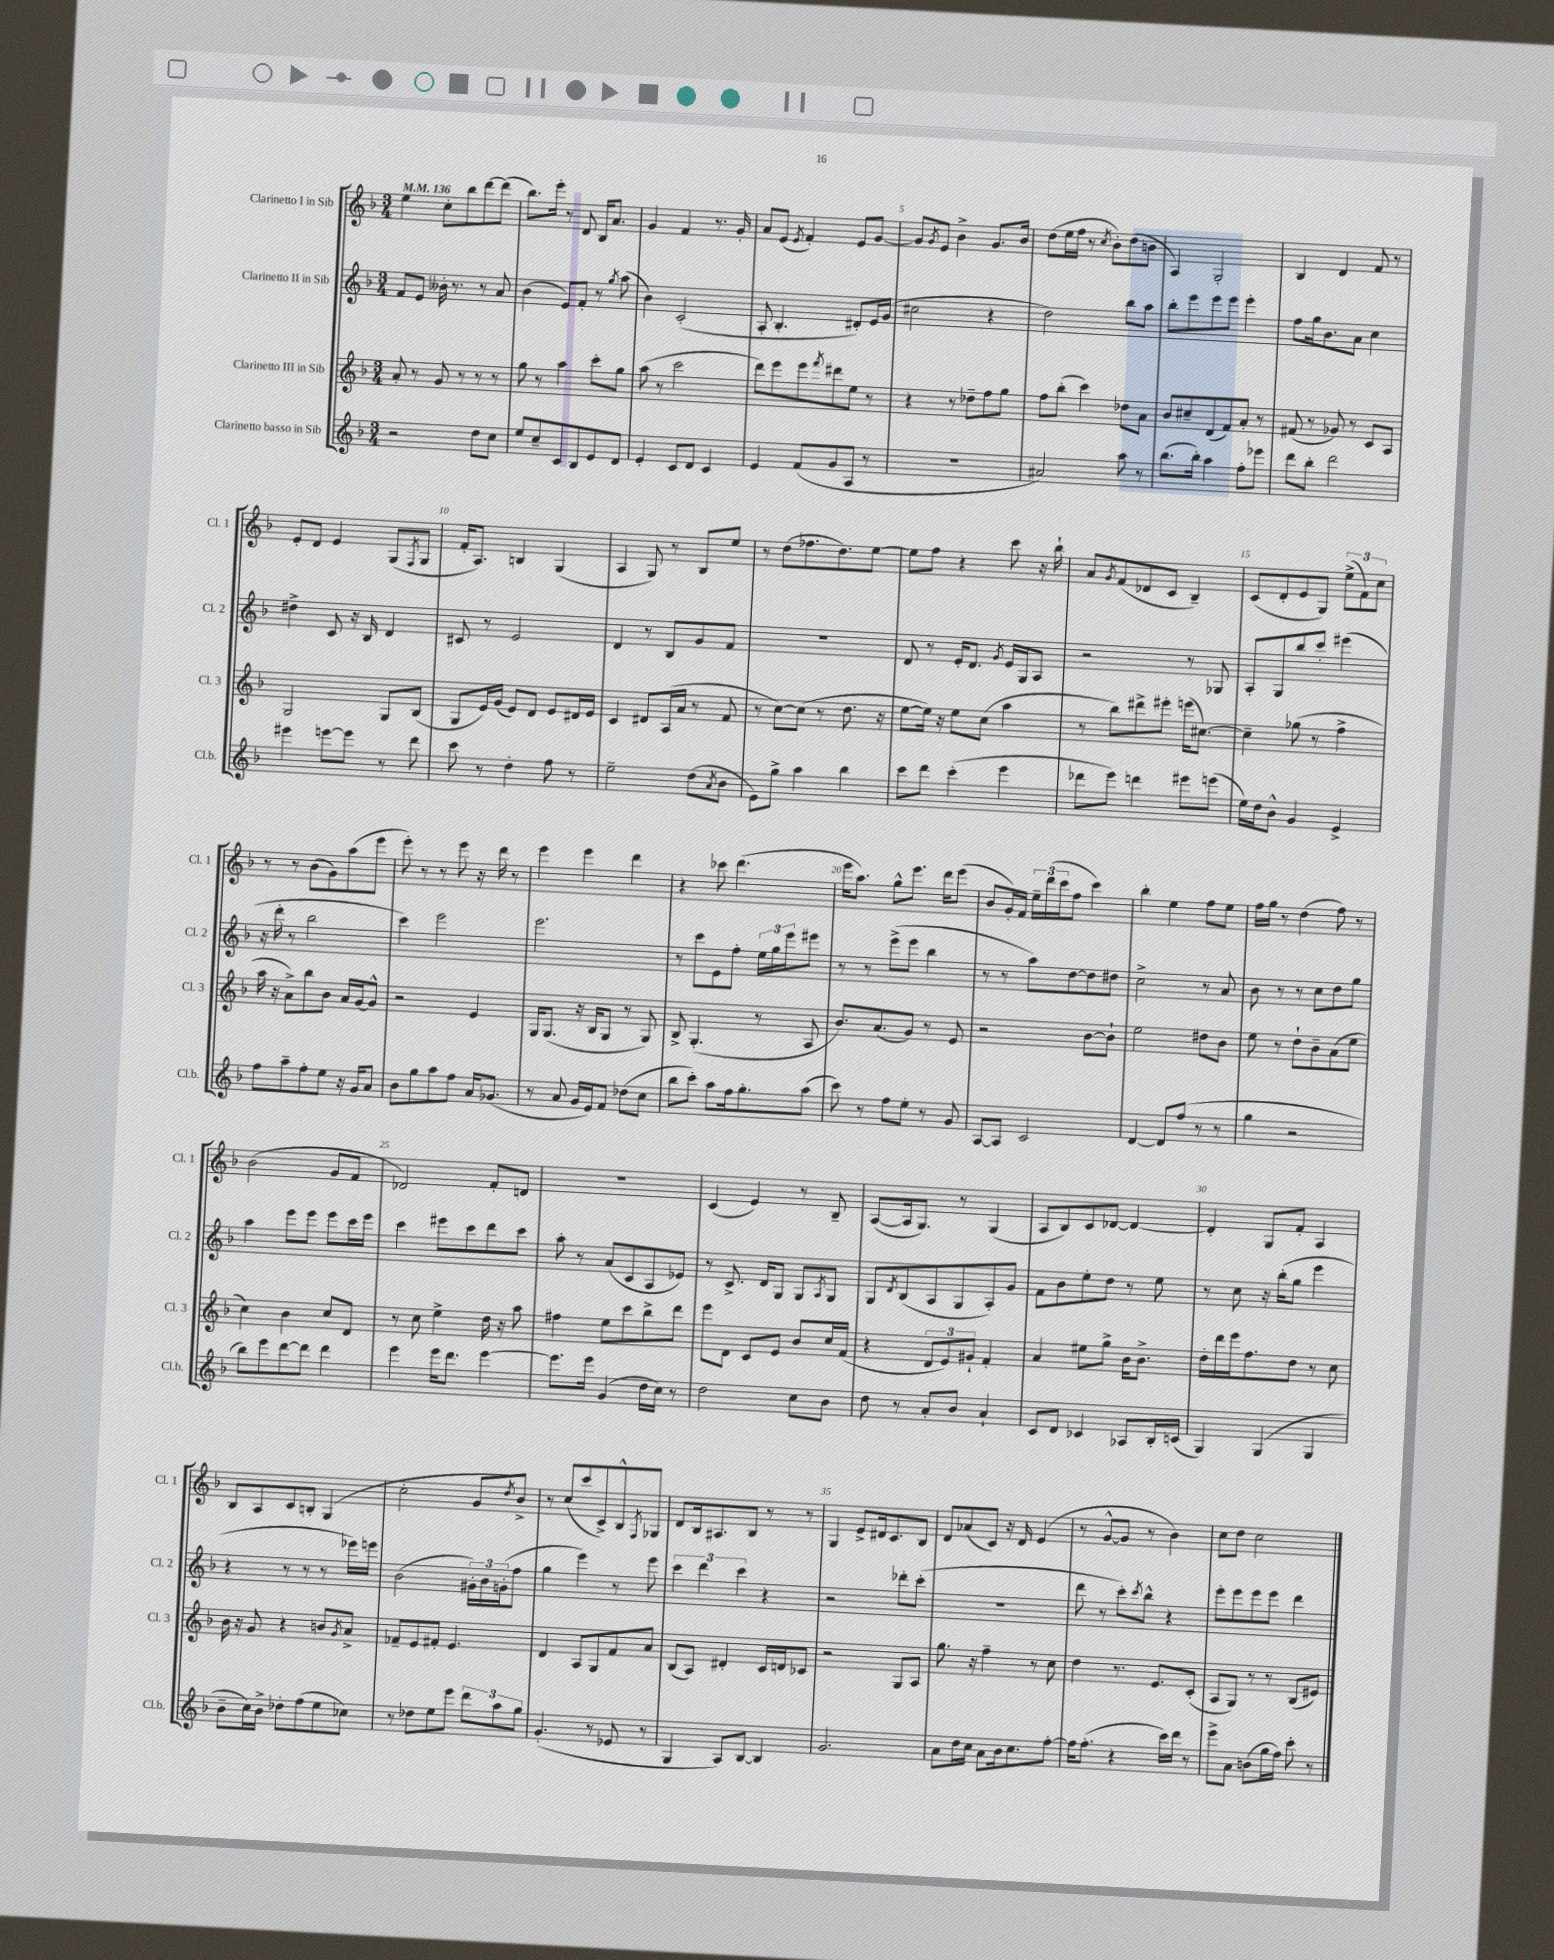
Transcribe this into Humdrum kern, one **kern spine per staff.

**kern	**kern	**kern	**kern
*part4	*part3	*part2	*part1
*staff4	*staff3	*staff2	*staff1
*I"Clarinetto basso in Sib	*I"Clarinetto III in Sib	*I"Clarinetto II in Sib	*I"Clarinetto I in Sib
*I'Cl.b.	*I'Cl. 3	*I'Cl. 2	*I'Cl. 1
*clefG2	*clefG2	*clefG2	*clefG2
*k[b-]	*k[b-]	*k[b-]	*k[b-]
*M3/4	*M3/4	*M3/4	*M3/4
*MM136	*MM136	*MM136	*MM136
=1	=1	=1	=1
2r	8a'/	8f/L	4ee\
.	8r	8e/J	.
.	8g/	16b--X'\	8cc'\L
.	.	8.r	.
.	8r	.	8bb-\
8dd\L	8r	8r	[8ddd\
8cc\J	8r	8a/	(8ddd\J]
=2	=2	=2	=2
8ee/L	8gg\	(4b-\	8.bb-\L)
8cc~/	8r	.	.
.	.	.	16eee'\Jk
8c/	4aa\	8e/L)	8r
8B-/	.	8f'/J	8d/
8e/	8ccc'\L	8r	16B-/KL
.	.	.	8.a/J
.	.	8qgg/	.
8d/J	8gg\J	(8aa\	.
=3	=3	=3	=3
4e'/	(8aa\	4b-\)	4g/
.	8r	.	.
8c/L	2ccc\	(2c'/	4f/
8d/J	.	.	.
4c/	.	.	8.r
.	.	.	16g'/
=4	=4	=4	=4
4e/	8ddd\L)	8A'/	8a/L
.	8eee\	4.B-'/	(8e/J
.	.	.	8qe/
(8f/L	8eee\	.	4f'/)
.	8qfff/	.	.
8g/	8ddd#X\	.	.
8A/J	8ee\J	8d#X'/L)	8e/L
8r	8r	16e/L	[8g/J
.	.	(16g/JJ	.
=5	=5	=5	=5
2.r	4r	2cc#X\	8g/L]
.	.	.	8qg/
.	.	.	8e/J
.	8r	.	4b-^\
.	8dd-X~\L	.	.
.	8ff\	4r	8.g/L
.	8gg\J	.	.
.	.	.	16b-/Jk
=6	=6	=6	=6
2a#X/)	8ff\L	2dd\)	(8dd\L
.	(8bb-'\J	.	16ee\L
.	.	.	16ff\JJ
.	4ccc\)	.	8r
.	.	.	8qcc/
.	.	.	8b-'\L)
8aa\	8dd-X\L	8bb-\L	(8dd\
8r	8a\J	8aa\J	8bn\J
=7	=7	=7	=7
(8.bb-\L	8b-/L	8bb-'\L	4A/)
.	8cc#X~/	8eee\	.
16bb-'\Jk)	.	.	.
4aa\	(8d/	8eee\	2G'/
.	8f/)	8eee\J	.
8ff'\L	8a'/J	4eee'\	.
8eee-X\J	8r	.	.
=8	=8	=8	=8
8ddd\L	(8f#X/	8ff\L	4B-/
8bb-'\J	8r	16gg\k	.
.	.	8.b-\	.
2ddd\	8g-X/)	.	4d/
.	8r	8a\J	.
.	8c/L	4cc\	8f/
.	8A/J	.	8r
!!LO:LB:g=z
=9	=9	=9	=9
4eee#X\	2G/	4dd#X^\	8e'/L
.	.	.	8d/J
[8eeen\L	.	8c/	4e/
8eee\J]	.	16r	.
.	.	16B-/	.
8r	8G/L	4d/	(8G/L
.	.	.	8qF/
8ddd\	(8B-/J	.	8G/J
=10	=10	=10	=10
8ccc\	8G/L	8c#X/	16f'/KL
.	.	.	8.A/J)
8r	16e/L)	8r	.
.	(16g/JJ	.	.
4dd'\	8e/L)	2e/	4Bn/
.	8d/J	.	.
8ff\	8e/L	.	(4G/
8r	16d#X/L	.	.
.	16e/JJ	.	.
=11	=11	=11	=11
2ee~\	4c/	4d/	4A/
.	8d#X/L	8r	8G/)
.	(16A/L	8B-/L	8r
.	16a/JJ	.	.
(8dd\L	8r	8g/	8B-/L
8qa/	.	.	.
8b-\J	8f/	8f/J	8ee/J
=12	=12	=12	=12
8e\L)	8r	2.r	8r
8gg^\J	[8cc\L)	.	(8dd\L
4aa\	(8cc\J]	.	8.ff-X\
.	8r	.	.
.	.	.	8.dd\)
4bb-\	8.dd\	.	.
.	.	.	[8ee\J
.	16r	.	.
=13	=13	=13	=13
8ccc\L	[8ee\L	8d/	8ee\L]
8ddd\J	16ee\Jk])	8r	8ff\J
.	16r	.	.
(4ccc'\	8ee\L	16e'/KL	4r
.	.	8.d/J	.
.	(8cc\J	.	.
.	.	8qg/	.
4eee\	4aa\	16e/LL	8ccc\
.	.	16G/J	.
.	.	8A/J	16r
.	.	.	16bb-`\
=14	=14	=14	=14
8ddd-X\L	8r	2r	8a/L
.	.	.	8qg/
8eee\J)	8bb-\L)	.	(8f/
4dddn\	8ddd#X^\	.	8d-X/
.	8eee#X'\J	.	8c/J
8eee#X\L	(16eeen\KL	8r	4B-~/)
.	[8.cc#X\J)	.	.
(8eeen\J	.	8G-X/	.
=15	=15	=15	=15
16ee\LL)	4cc#~\]	8A'/L	(8c/L
16dd\J	.	.	.
8b-^^\J	.	8G/	8d'/
4g/	(8gg-X\	8bb-/	8e/
.	8r	8ccc'/J	8G/J)
4e^/	4ff^\	(4eee#X\	(12ee^\L
.	.	.	12f\)
.	.	.	12cc\J
!!LO:LB:g=z
=16	=16	=16	=16
8ff\L	16aa\	16r	8r
.	16r	16ddd'\	.
8aa~\	8a^\L)	8r	8r
8ff'\	8bb-\	2bb-\	(8b-\L
8ee\J	8b-\J	.	8g\)
16r	16a/LL	.	(8aa\
16g/KL	[16g/J	.	.
8a/J	8g^^/J]	.	8eee\J
=17	=17	=17	=17
8b-\L	2r	4ccc\)	8eee'\)
8gg\	.	.	8r
8aa\	.	2eee\	8r
8ff\J	.	.	8eee\
16a/KL	4e/	.	16r
(8.g-X/J	.	.	16ddd\
.	.	.	8r
=18	=18	=18	=18
8r	16G/KL	2.eee\	4eee\
.	(8.G/J	.	.
8a/	.	.	.
16g/LL	16r	.	4eee\
16e/J)	16B-/KL	.	.
8f/J	8G/J	.	.
(8dd-X\L	8r	.	4ddd\
8cc\J	8G/)	.	.
=19	=19	=19	=19
8bb-\L	8B-^/	8r	4r
8ccc'\J)	(4.G'/	8ccc\L	.
8aa\L	.	8e\	8ccc-X\
16ff\k	.	8ff'\J	(4.ddd\
8.gg'\	.	.	.
.	8r	24ee\LL	.
.	.	24gg\	.
.	.	24eee\J	.
(8aa\J	8A/	8eee#X\J	.
=20	=20	=20	=20
8ccc\)	8.b-/L)	8r	16eee\KL
.	.	.	8.aa\J)
8r	.	8r	.
.	(8.a/	.	.
8ff\L	.	(8eee^\L	8gg^^\L
8ee'\J	8g/J)	8eee\J	8.eee\J
8r	8r	4bb-\	.
.	.	.	16ddd\KL
8g/	8e/	.	(8eee\J
=21	=21	=21	=21
[8A/L	2r	8r	8b-/L
8A/J]	.	8r	16g'/L)
.	.	.	16f/JJ
2c/	.	8aa\L)	24ee~\LL
.	.	.	(24ddd\
.	.	.	24ccc\J
.	.	[8dd\	8ff\J
.	[8b-\L	8dd\]	4ccc\)
.	8b-`\J]	8dd#X\J	.
=22	=22	=22	=22
[4d/	2ee\	2cc^\	4bb-'\
8d/L]	.	.	4ee\
(8ff/J	.	.	.
8r	8dd#X\L	8r	8ff\L
8r	8b-\J	8a/	8ee\J
=23	=23	=23	=23
4gg\	8ee\	8b-\	16ff\LL
.	.	.	16gg\JJ
.	8r	8r	8r
2r	8dd`\L	8r	(4dd\
.	8b-~\	8cc\L	.
.	(8a\	8dd\	8ff\)
.	8ee\J	8gg\J	8r
!!LO:LB:g=z
=24	=24	=24	=24
8bb-\L)	4cc\)	4aa\	(2b-\
8eee\	.	.	.
[8ddd\	4b-\	8eee\L	.
8ddd\J]	.	8eee\J	.
4ddd\	8cc/L	8eee\L	8g/L
.	8d/J	16ccc\L	8f/J
.	.	16eee\JJ	.
=25	=25	=25	=25
4eee\	8r	4ccc\	2d-X/)
.	8cc\	.	.
16eee\KL	4ee^\	8eee#X\L	.
8.ddd\J	.	.	.
.	.	8ccc\	.
[4eee\	16dd\	8ddd\	8f'/L
.	16r	.	.
.	8aa\	8ccc\J	8dn/J
=26	=26	=26	=26
8.eee\L]	4ff#X\	8aa'\	2.r
.	.	8r	.
16eee\Jk	.	.	.
(4g/	8ee\L	(8a/L	.
.	8ccc\	8c/	.
16dd\LL	8bb-^\	8A/	.
16cc\JJ)	.	.	.
8r	8ddd\J	8e-X/J)	.
=27	=27	=27	=27
2dd\	8eee\L	8r	(4c/
.	8d\J	8.c^/	.
.	8c/L	.	4e/)
.	.	16d/KL	.
.	8e/J	8G/J	.
8cc\L	8b-/L	8G/L	8r
.	.	8qA/	.
8b-\J	16cc/L	8G/J	8B-~/
.	(16f/JJ	.	.
=28	=28	=28	=28
8dd\	4r	8G/L	([8A/L
.	.	8qd/	.
8r	.	(8B-/	16A/k]
.	.	.	8.G/J)
8a'/L	12d/L	8A/	.
.	12e/)	.	.
8b-/J	.	8G/	8r
.	12g#X`/J	.	.
4a`/	4f'/	8A'/)	(4G/
.	.	8g/J	.
=29	=29	=29	=29
8c/L	4a/	8f\L	8A/L
8d/J	.	8b-\	8B-/)
4c-X/	8ee#X\L	8ee'\	8c/
.	8gg^\J	8dd\J	[8d-X/J
8A-X/L	16b-\KL	8r	4d-/_
.	8.b-^\J	.	.
16B-'/L	.	8ee\	.
(16cn/JJ	.	.	.
=30	=30	=30	=30
4G/)	16dd'\LL	8r	4d-'/]
.	16ddd\	.	.
.	16eee\J	8cc\	.
.	8.ff\	.	.
(4G/	.	16r	8G/L
.	.	(16bb-'\KL	.
.	8dd\J	8gg\J	8f'/J
4G/	8r	4eee\	4A/
.	8cc\	.	.
!!LO:LB:g=z
=31	=31	=31	=31
8b-~\L	16b-\	4r	8B-/L
.	16r	.	.
16cc\L)	8g/	.	8A/
16b-^\JJ	.	.	.
8dd-X'\L	4r	8r	8c/
(8ff\	.	8r	8Bn'/J
8ee\	8bn/L	8r	(4G/
.	8qg/	.	.
8cc-X\J)	8a^/J	16eee-X\LL)	.
.	.	16eeen\JJ	.
=32	=32	=32	=32
8r	8f-X~/L	(2b-\	2cc'\
8dd-X\L	8e/	.	.
8ee\	8f#X'/J	.	.
8eee\J	4.e/	.	.
12ddd\L	.	24g#X'\LL)	8g/L
.	.	24b-\	.
12aa\	.	(24gn'\J	.
.	.	.	8qdd/
.	.	8ff\J	8b-^/J)
12gg\J	.	.	.
=33	=33	=33	=33
(4.g'/	4d/	4gg\	8r
.	.	.	(8cc/L
.	8A/L	4eee\)	8ccc/
8r	8G/	.	8c^/)
8e-X/	8f/	8r	8B-^^/
.	.	.	8qF/
8r	8a/J	8eee\	8G-X/J
=34	=34	=34	=34
4G/	(8B-/L	6ccc\	8d/L
.	8A/J)	.	16B-/k
.	.	6ddd\	.
.	.	.	8.A#X/
8A/L)	4d#X'/	.	.
.	.	6ccc\	.
[8B-/J	.	.	8B-/J
4B-/]	16c/LL	4r	8r
.	16dn/J	.	.
.	8c-X/J	.	8r
=35	=35	=35	=35
2.g/	2r	2r	4G/
.	.	.	8e^/L
.	.	.	16d#X/k
.	.	.	8.c/
.	8G/L	8ddd-X'\L	.
.	8A/J	(8ccc'\J	8B-/J
=36	=36	=36	=36
8a\L	8.gg\	2.r	8d/L
16dd\L	.	.	(8a-X/
16cc\JJ	16r	.	.
8a\L	4ff~\	.	8c/J)
16b-\k	.	.	16r
8.cc\	.	.	16d/
.	8r	.	(4e/
[8ff'\J	8cc\	.	.
=37	=37	=37	=37
16ff\KL]	4dd\	8ddd\	8r
(8.ff'\J	.	.	.
.	.	8r	[8g^^/L
4r	8.r	8ccc'\L)	8g/J]
.	.	8qccc/	.
.	.	8bb-^^\J	8r
.	8.e/L	.	.
16ccc\LL)	.	4r	4b-\)
16ddd\JJ	.	.	.
8r	(8c'/J	.	.
=38	=38	=38	=38
8eee^\L	8A/L	8eee'\L	8cc\L
8a\J	8G/J)	8eee\	8dd\J
(8bn\L	8r	8eee\	2cc\
16gg\L	8r	8eee\J	.
16ff\JJ)	.	.	.
8ccc'\	(8B-/L	4ddd\	.
8r	8e#X/J)	.	.
==	==	==	==
*-	*-	*-	*-
